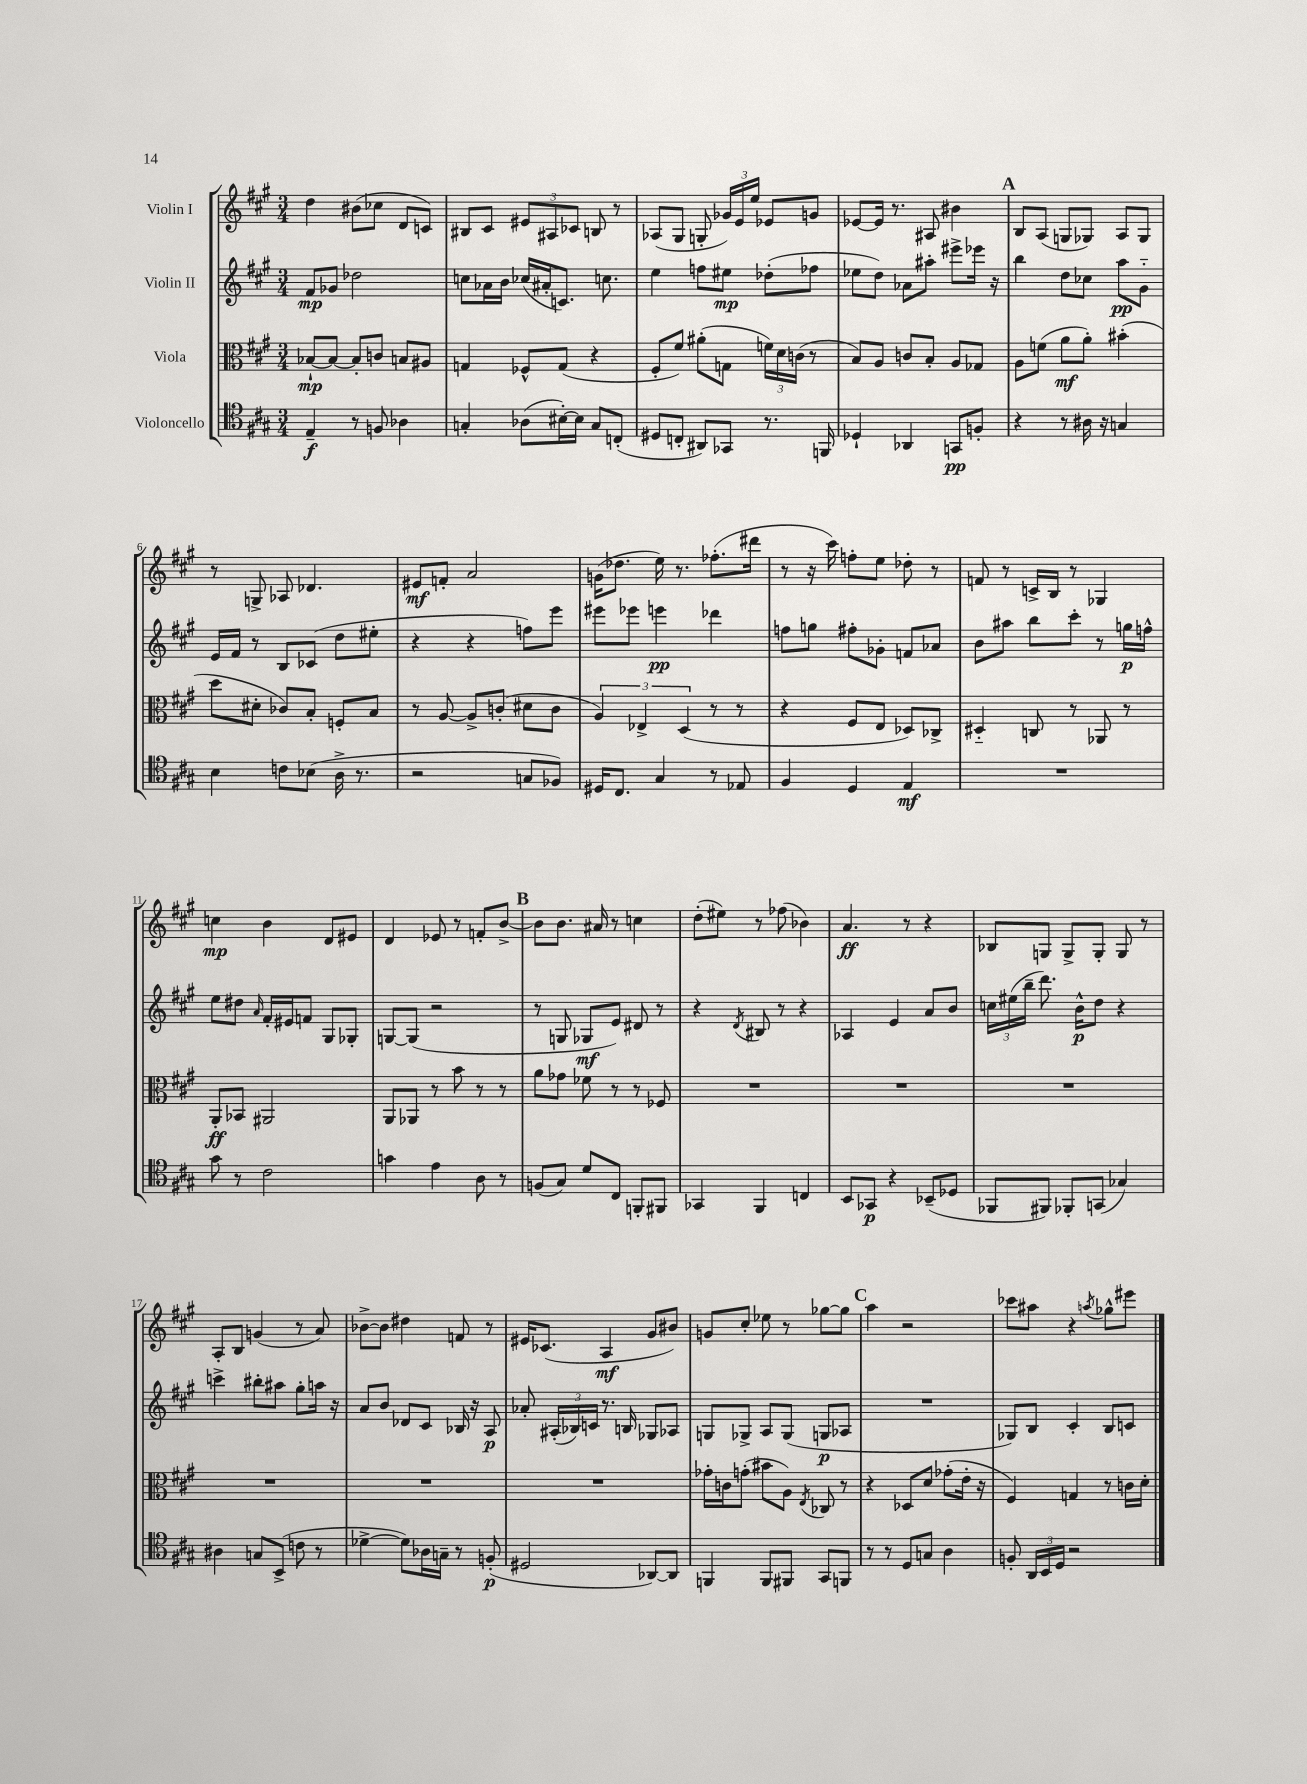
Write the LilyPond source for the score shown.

<<
\new StaffGroup <<
\new Staff = "s0" \with { instrumentName = "Violin I" } {
    \clef treble \key a \major \numericTimeSignature \time 3/4
    \autoBeamOff d''4 bis'8[( ces''8] d'8[ c'8]) |
    bis8[ cis'8] \tuplet 3/2 { eis'8[ ais8 ces'8] } b8 r8 |
    aes8[( gis8] g8-. \tuplet 3/2 { ges'16[) e'16 e''16] } ees'8[ g'8] |
    ees'8[~ ees'16] r8. ais8 bis'4 |
    \mark \markup { \bold "A" } b8[ a8]( g8[ ges8]) a8[ ges8] |
    r8 g8-> aes8 des'4. |
    eis'8[\mf f'8]-. a'2 |
    g'16[( des''8.] e''16) r8. fes''8.[-.( dis'''16] |
    r8 r16 cis'''16) f''8[-. e''8] des''8-. r8 |
    f'8 r8 c'16[-> b16] r8 ges4 |
    c''4\mp b'4 d'8[ eis'8] |
    d'4 ees'8 r8 f'8[-. b'8]~-> |
    \mark \markup { \bold "B" } b'8[ b'8.] ais'16 r8 c''4 |
    d''8[-.( eis''8]) r8 fes''8( bes'4) |
    a'4.\ff r8 r4 |
    bes8[ g8] g8[-> g8]-. g8 r8 |
    a8[-. b8] g'4( r8 a'8) |
    bes'8[~-> bes'8] dis''4 f'8 r8 |
    eis'16[ ces'8.]( a4\mf gis'8[ bis'8]) |
    g'8[ cis''8]-. ees''8 r8 ges''8[~ ges''8] |
    \mark \markup { \bold "C" } a''4 r2 |
    ces'''8[ ais''8] r4 \acciaccatura { a''8 } ges''8[-^ eis'''8] \bar "|." |
}
\new Staff = "s1" \with { instrumentName = "Violin II" } {
    \clef treble \key a \major \numericTimeSignature \time 3/4
    \autoBeamOff fis'8[\mp ges'8] des''2 |
    c''8[ aes'16 b'16] ces''16[( ais'16-. c'8.]) c''8. |
    e''4 f''8[ eis''8]\mp des''8[-.( fes''8] |
    ees''8[ d''8]) aes'8[ ais''8]-. eis'''8[-> ees'''16] r16 |
    \mark \markup { \bold "A" } b''4 d''8[ ces''8] a''8[\pp gis'8]-_ |
    e'16[ fis'16] r8 b8[ ces'8]( d''8[ eis''8]-. |
    r4 r4 f''8[) e'''8] |
    eis'''8[ ees'''8] e'''4\pp des'''4 |
    f''8[ g''8] fis''8[-. ges'8]-. f'8[ aes'8] |
    b'8[ ais''8] b''8[ cis'''8]-. r8 g''16[\p f''16]-^ |
    e''8[ dis''8] \grace { a'16 } fis'16[-. eis'16 f'8] gis8[ ges8]-. |
    g8[~ g8]( r2 |
    \mark \markup { \bold "B" } r8 g8 ges8[\mf e'8]) dis'8 r8 |
    r4 \acciaccatura { d'8 } bis8 r8 r4 |
    aes4 e'4 a'8[ b'8] |
    \tuplet 3/2 { c''16[ eis''16( b''16]-- } d'''8.) b'16[-^\p d''8] r4 |
    c'''4-> bis''8[-. ais''8] gis''8[-. a''16] r16 |
    a'8[ b'8] des'8[ cis'8] bes16 r16 a8\p |
    aes'8-. \tuplet 3/2 { ais16[-.( bes16) c'16] } r8. b16 ges8[ aes8] |
    g8[ ges8]-> a8[ ges8]( g8[\p aes8] |
    \mark \markup { \bold "C" } R2. |
    ges8[) b8] cis'4-. b8[ c'8] \bar "|." |
}
\new Staff = "s2" \with { instrumentName = "Viola" } {
    \clef alto \key a \major \numericTimeSignature \time 3/4
    \autoBeamOff bes8[~-!\mp bes8]~ bes8[-. c'8] b8[ ais8] |
    g4 fes8[-^ g8]( r4 |
    fis8[-. fis'8]) ais'8[-.( g8] \tuplet 3/2 { f'16[) d'16 c'16]( } r8 |
    b8[) a8] c'8[ b8]-. a8[ ges8] |
    \mark \markup { \bold "A" } a8[ f'8]( a'8[\mf a'8]-.) bis'4-.( |
    d''8[ dis'8]-. ces'8[) b8]-. f8[-. b8] |
    r8 a8~ a8[-> c'8]-.( dis'8[ c'8] |
    \tuplet 3/2 { a4) ees4-> d4( } r8 r8 |
    r4 fis8[ e8] des8[) ces8]-> |
    dis4-_ c8 r8 aes,8 r8 |
    a,8[-.\ff bes,8] ais,2 |
    a,8[ aes,8] r8 b'8 r8 r8 |
    \mark \markup { \bold "B" } a'8[ ges'8] fes'8 r8 r8 fes8 |
    R2. |
    R2. |
    R2. |
    R2. |
    R2. |
    R2. |
    ges'16[-. c'16 g'8]-.( bis'8[ a8]) \acciaccatura { e8 } ces8 r8 |
    \mark \markup { \bold "C" } r4 des8[ d'8] ges'8[-.( e'16]-. r16 |
    fis4) g4 r8 c'16[ d'16]-. \bar "|." |
}
\new Staff = "s3" \with { instrumentName = "Violoncello" } {
    \clef tenor \key a \major \numericTimeSignature \time 3/4
    \autoBeamOff e4--\f r8 f8 aes4 |
    g4-. aes8[( bis16~-.) bis16] g8[ c8]-.( |
    dis8[ c8]-. ais,8[) ges,8] r8. f,16 |
    des4-! aes,4 g,8[\pp f8]-. |
    \mark \markup { \bold "A" } r4 r8 ais16 r16 g4 |
    b4 c'8[ bes8]( a16-> r8. |
    r2 g8[ fes8]) |
    dis16[ cis8.] gis4 r8 ees8 |
    fis4 d4 e4\mf |
    R2. |
    gis'8 r8 cis'2 |
    g'4 e'4 a8 r8 |
    \mark \markup { \bold "B" } f8[( gis8]) d'8[ cis8] f,8[-. fis,8] |
    ges,4 fis,4 c4 |
    b,8[ ges,8]\p r4 bes,8[--( des8] |
    fes,8[ fis,8]) fes,8[-. g,8]( ges4) |
    ais4 g8[ b,8]->( c'8 r8 |
    des'4~-> des'8[) aes16 g16]-- r8 f8-.\p( |
    dis2 aes,8[~) aes,8] |
    f,4 f,8[ fis,8] gis,8[ f,8] |
    \mark \markup { \bold "C" } r8 r8 d8[ g8] a4 |
    f8-. \tuplet 3/2 { a,16[ b,16 d16] } r2 \bar "|." |
}
>>
>>
